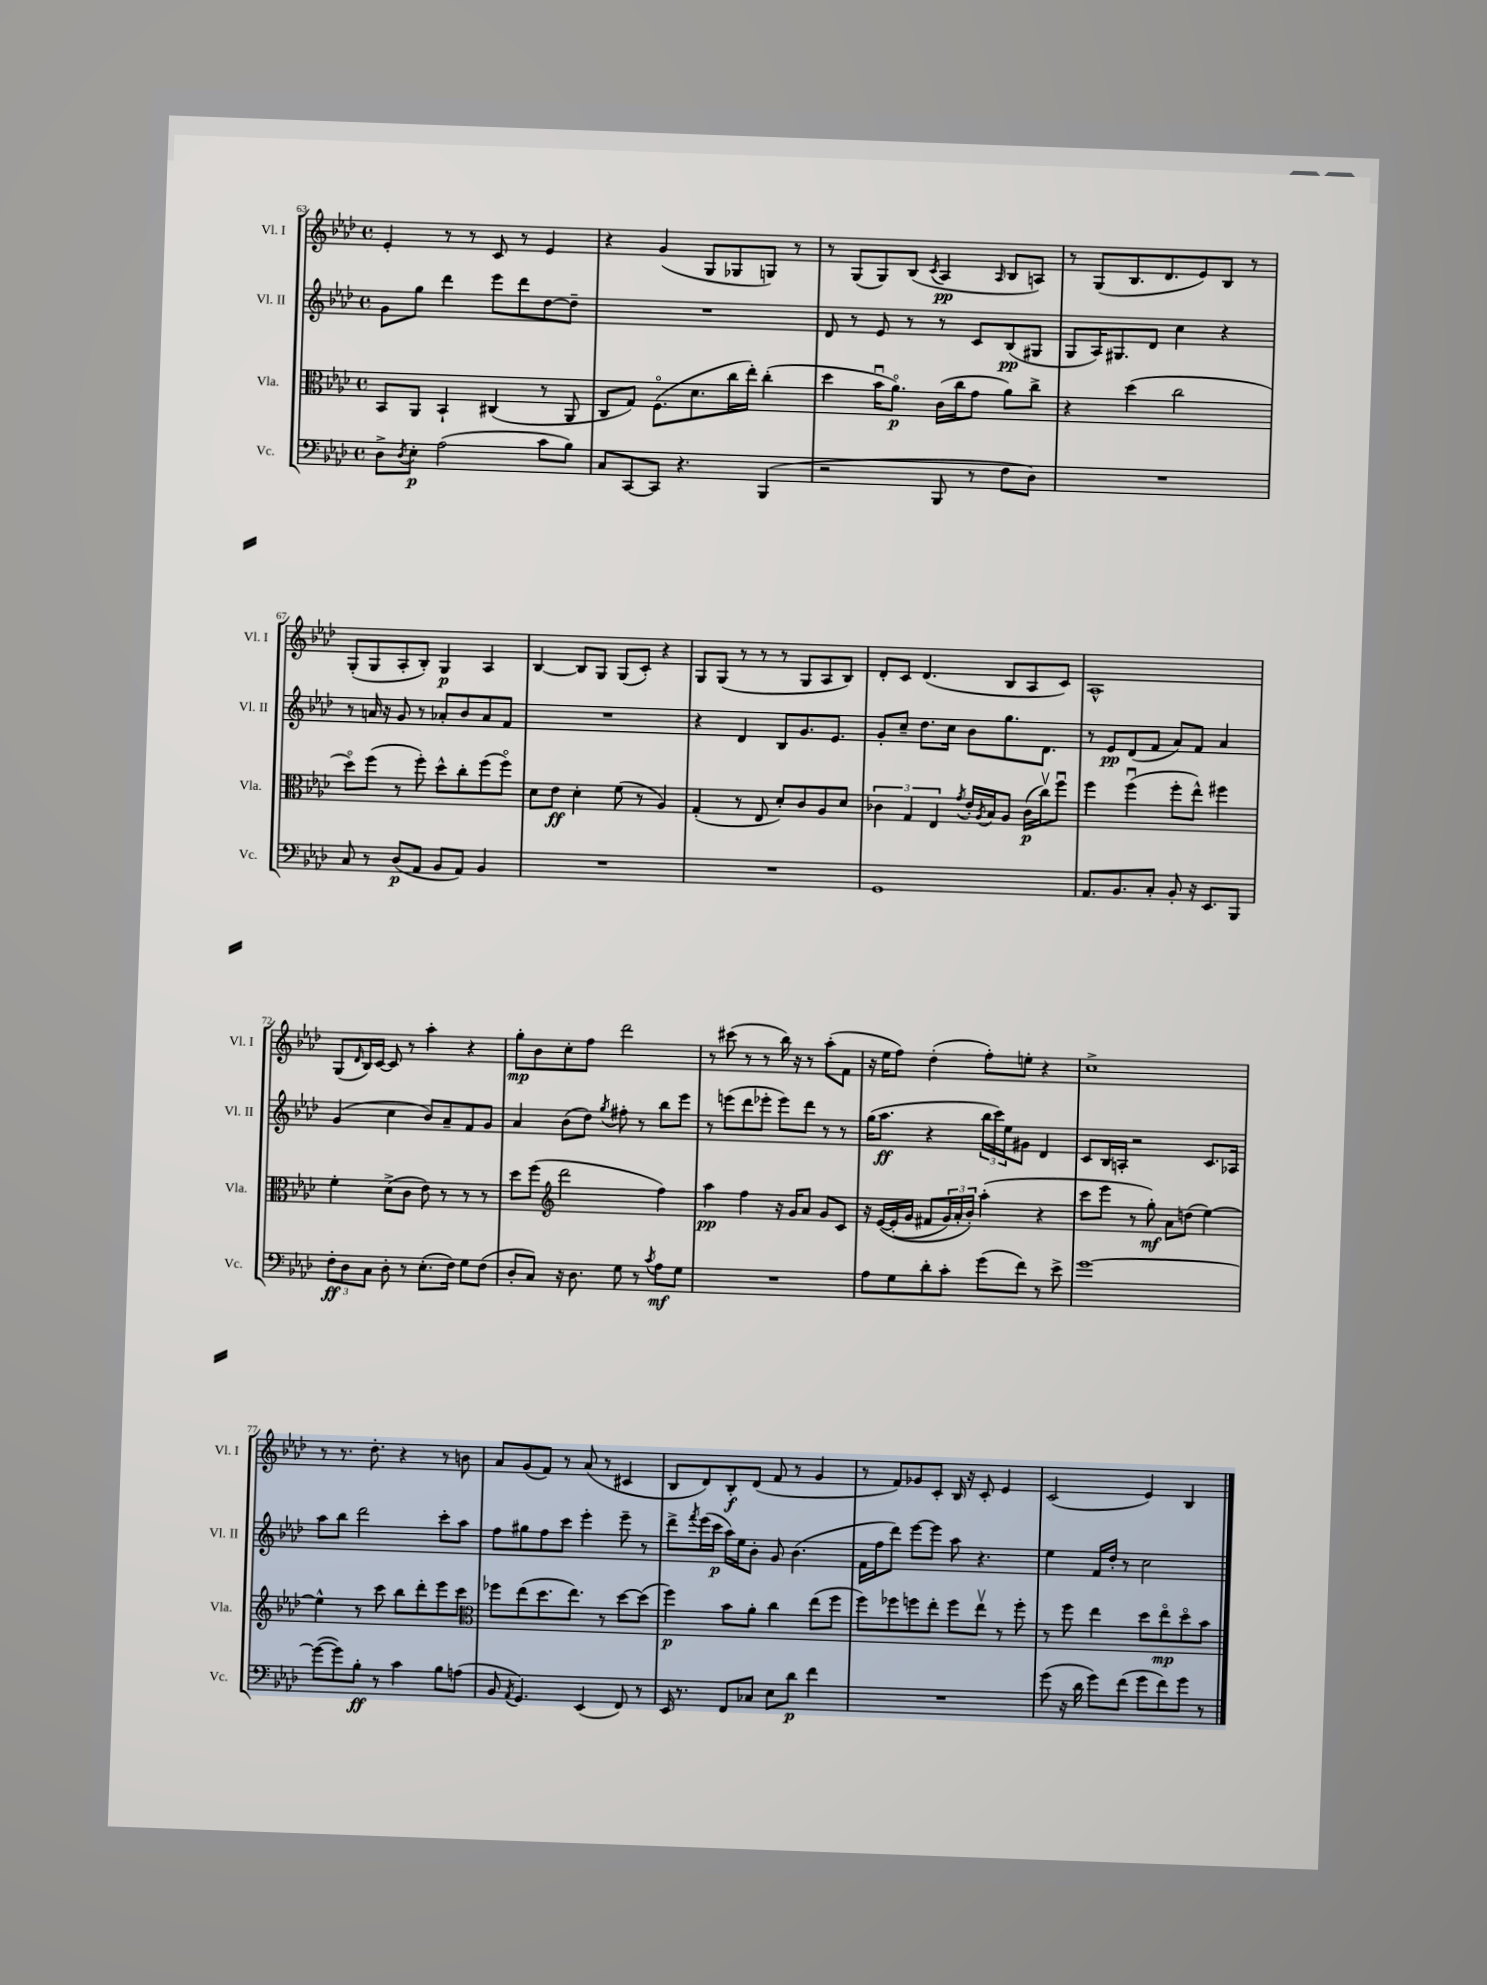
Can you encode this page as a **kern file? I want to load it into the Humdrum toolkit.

**kern	**kern	**kern	**kern
*staff4	*staff3	*staff2	*staff1
*clefF4	*clefC3	*clefG2	*clefG2
*k[b-e-a-d-]	*k[b-e-a-d-]	*k[b-e-a-d-]	*k[b-e-a-d-]
*M4/4	*M4/4	*M4/4	*M4/4
*met(c)	*met(c)	*met(c)	*met(c)
8D-^\L	8BB-/L	8g\L	4e-'/
8qD-/	.	.	.
8E-'\J	8AA-/J	8gg\J	.
(2A-\	4BB-`/	4ddd-\	8r
.	.	.	8r
.	(4C#/	8eee-\L	8c/
.	.	8ddd-\	8r
8c\L	8r	[8dd-\	4e-/
8B-\J)	8AA-/	8dd-~\]J	.
=	=	=	=
8C/L	8C/L	1r	4r
[8CC/	8G/J)	.	.
8CC/]J	(8.Fo\L	.	(4g/
4.r	.	.	.
.	8.d-\	.	.
.	.	.	8G/L
.	16cc\L	.	8G-/
.	16ee-'\JJ)	.	.
(4BBB-/	(4cc'\	.	8G/J)
.	.	.	8r
=	=	=	=
2r	4dd-\	8d-/	8r
.	.	8r	(8G/L
.	16b-u\LK	8e-/	8G/)
.	8.a-o\J)	.	.
.	.	8r	(8B-/J
.	.	.	8qc/
8BBB-/	(16c\LL	8r	4A-/
.	16cc\J	.	.
8r	8g\J	8c/L	.
.	.	.	16qqA-/
8F\L	8a-\L)	(8B-/	8B-/L
8D-\J)	8cc^\J	8G#/J	8A/J)
=	=	=	=
1r	4r	8G/L	8r
.	.	16A-/K)	(8G/L
.	.	8.G#/	.
.	(4dd-\	.	8.B-/
.	.	8d-/J	.
.	.	.	8.d-/
.	2cc\	4cc\	.
.	.	.	8e-/)
.	.	4r	8B-/J
.	.	.	8r
=	=	=	=
8C/	8dd-o\L)	8r	(8G'/L
8r	(8ff\J	16a/	8G/
.	.	16r	.
(8D-/L	8r	8g/	8A-'/
8AA-/J	8ff'\)	8r	8B-'/J)
8BB-/L	8dd-^^\L	8a-'/L	4G/
8AA-/J)	8cc'\	8b-/	.
4BB-/	(8ff\	8a-/	4A-/
.	8ffo\J)	8f/J	.
=	=	=	=
1r	8d-\L	1r	[4B-/
.	8e-\J	.	.
.	4d-'\	.	8B-/]L
.	.	.	8G/J
.	(8f\	.	(8G/L
.	8r	.	8c'/J)
.	4A-/)	.	4r
=	=	=	=
1r	(4G'/	4r	8G/L
.	.	.	(8G/J
.	8r	4d-/	8r
.	8E-/	.	8r
.	8d-'/L)	8B-/L	8r
.	8c/	8.g/	8G/L
.	8A-/	.	8A-/
.	.	8.e-/J	.
.	8d-/J	.	8B-/J)
=	=	=	=
1GG	6c-\	8g'/L	8d-'/L
.	.	8cc~/J	8c/J
.	6G/	.	.
.	.	8.dd-\L	(4.d-/
.	6E-/	.	.
.	.	16cc\Jk	.
.	8qg/	.	.
.	16e-'/LL	8b-\L	.
.	8qA-/	.	.
.	16B-/J	.	.
.	8A-/J	8.gg\	8B-/L
.	(16c-\LL	.	8A-/
.	16ccv\J)	8.d-\J	.
.	8ffu\J	.	8c/J)
=	=	=	=
8.AA-/L	4ff\	8r	1A-^^
.	.	8e-/L	.
8.BB-/	.	.	.
.	(4ffu\	(8d-/	.
8C'/J	.	8f/J	.
8BB-'/	8ff'\L	8a-/L)	.
16r	8ee-^^\J)	8f/J	.
8.EE-/L	.	.	.
.	4ff#\	4a-/	.
8BBB-/J	.	.	.
=	=	=	=
12F'\L	4f'\	(4g/	(8G/L
12D-\	.	.	.
.	.	.	16qqd-/
.	.	.	16B-/L)
12C\J	.	.	.
.	.	.	[16c/JJ
8D-'\	(8d-^\L	4cc\	8c/]
8r	8c\J	.	8r
(8.E-'\L	8e-\)	8b-/L)	4aa-'\
.	8r	8a-~/	.
16F\Jk)	.	.	.
8G\L	8r	8f/	4r
(8F\J	8r	8g/J	.
=	=	=	=
8D-'/L	8dd-\L	4a-/	8gg'\L
8C/J)	(8ff\J	.	8b-\
*	*clefG2	*	*
16r	2ddd-\	(8b-\L	8cc'\
8.D-\	.	.	.
.	.	8dd-\J)	8ff\J
.	.	8qgg/	.
8G\	.	8ff#'\	2ddd-\
8r	.	8r	.
8qc/	.	.	.
8A-\L	4ff\)	8bb-\L	.
8G\J	.	8eee-\J	.
=	=	=	=
1r	4aa-\	8r	8r
.	.	(8eee\L	(8ccc#\
.	4ff\	8ddd-\	8r
.	.	8eee-'\J	8r
.	16r	8eee-\L)	16bb-\)
.	16g/LK	.	16r
.	8a-/J	8ddd-\J	8r
.	8g/L	8r	(8aa-'\L
.	8c/J	8r	8f\J
=	=	=	=
8A-\L	16r	(16gg\LK	16r
.	&([16e-/LL	8.aa-\J	16ee-\LK
8G\	(16e-'/]	.	8ff\J)
.	16g/JJ	.	.
8d-'\	8f#/L	4r	(4dd-'\
8c'\J	24g/L)	.	.
.	24a-'/	.	.
.	24b-'/JJ&)	.	.
(8g\L	(4aa-'\	24bb-\LL	8ff'\L)
.	.	24ccc\)	.
.	.	24ee-\J	.
8f\J)	.	8g#\J	8ee'\J
8r	4r	4d-/	4r
8e-^\	.	.	.
=	=	=	=
[1g	8ccc\L	8c/L	1cc^
.	8eee-\J	16B-/L	.
.	.	16A'/JJ	.
.	8r	2r	.
.	8gg'\)	.	.
.	8a-\L	.	.
.	(8dd\J	.	.
.	[4ee-\)	8.c/L	.
.	.	16A-/Jk	.
=	=	=	=
(8g\_L	4ee-^^\]	8aa-\L	8r
8g\])	.	8bb-\J	8.r
8B-'\J	8r	2ddd-\	.
.	.	.	8.dd-'\
8r	8ccc\	.	.
4c\	8bb-\L	.	4r
.	8ddd-'\	.	.
8B-\L	8eee-\	8ccc'\L	8r
(8A\J	8ccc\J	8aa-\J	8b\
=	=	=	=
*	*clefC3	*	*
8BB-/	8ff-\L	8ff\L	8a-/L
8qAA-/	.	.	.
4.GG/)	(8ee-\	8gg#\	(8g/
.	8.dd-\	8ff\	8f/J)
.	.	8ccc\J	8r
.	8.ee-\J)	.	.
(4EE-/	.	4eee-'\	(8a-/
.	8r	.	8r
8FF/)	[8dd-\L	8eee-~\	4c#/
8r	(8dd-\]J	8r	.
=	=	=	=
16EE-/	4ff\)	8ddd-^\L	8B-/L
8.r	.	.	.
.	.	8qfff/	.
.	.	(16eee-\L	8d-/)
.	.	16ccc\JJ	.
8FF/L	8b-\L	16aa-\LL)	8B-'/
.	.	16ee-\J	.
8C-/J	8a-'\J	8b-'\J	(8d-/J
8E-\L	4cc\	8g/	8f/
8d-\J	.	(4.b-\	8r
4f\	(8ee-\L	.	4g/
.	8ff\J	.	.
=	=	=	=
1r	8ff\L)	16f\LL	8r
.	.	16ff\J	.
.	8ff-\	8ddd-\J)	8f/L)
.	8ff\	[8eee-\L	8g-/
.	8ee-'\J	8eee-\]J	8c'/J
.	8ff\L	8aa-\	16B-/
.	.	.	16r
.	8ee-v\J	4.r	8c'/
.	8r	.	4e-/
.	8ff'\	.	.
=	=	=	=
(8g\	8r	4ee-\	(2c/
16r	8ff\	.	.
16d-\	.	.	.
8g\L)	4ee-\	16f/LL	.
.	.	16dd-'/JJ	.
(8f\J	.	8r	.
8g\L	8dd-\L	2cc\	4e-/)
8f\)	8ee-o\	.	.
8g\J	8dd-o\	.	4B-/
8r	8b-\J	.	.
==	==	==	==
*-	*-	*-	*-
